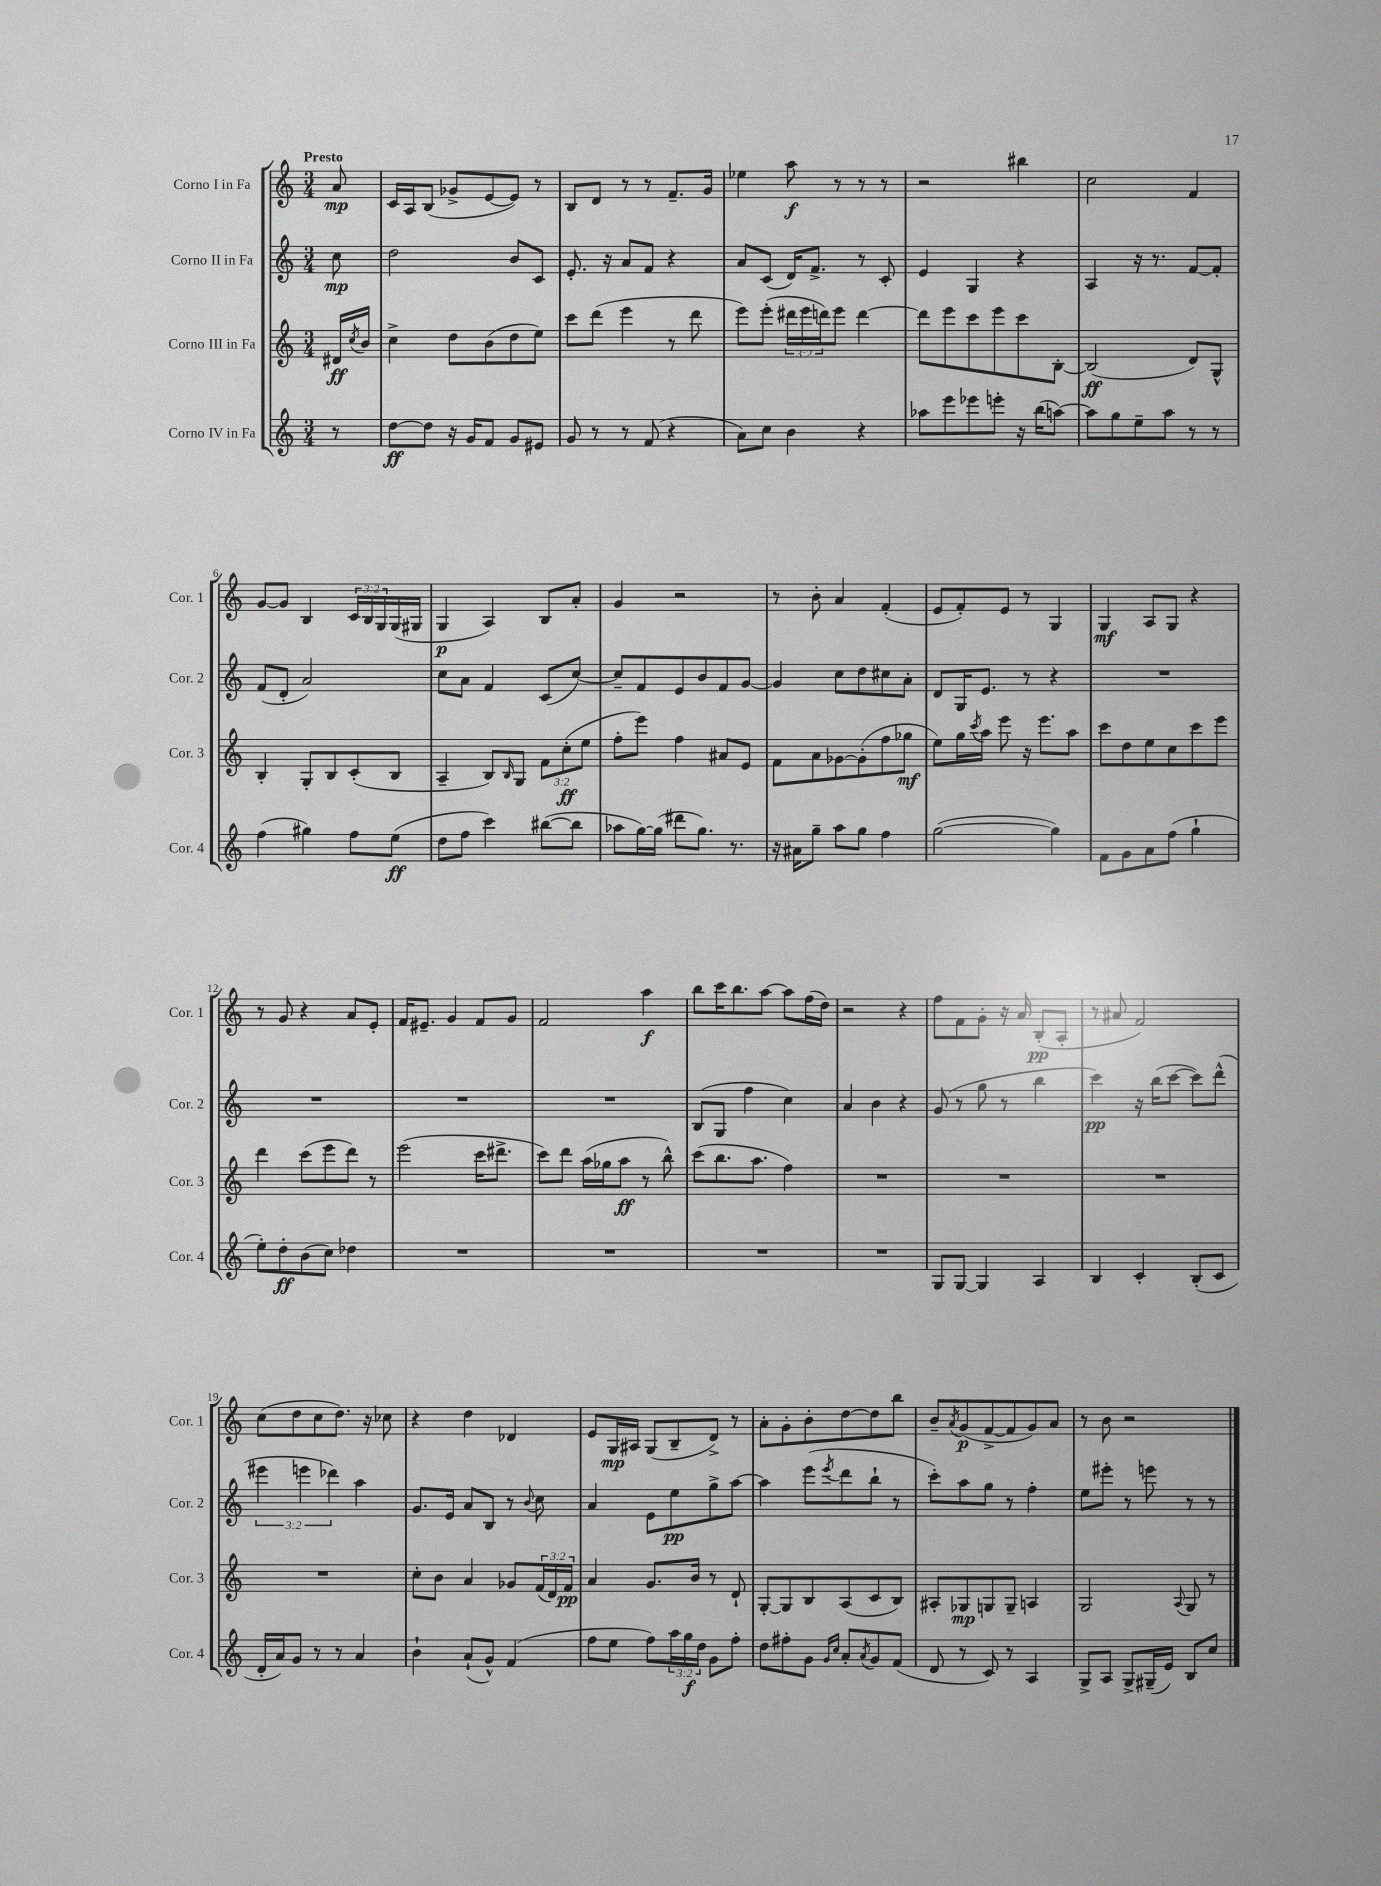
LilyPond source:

<<
\new StaffGroup <<
\new Staff = "s0" \with { instrumentName = "Corno I in Fa" shortInstrumentName = "Cor. 1" } {
    \clef treble \key c \major \numericTimeSignature \time 3/4 \override Staff.TupletNumber.text = #tuplet-number::calc-fraction-text \partial 8 \tempo "Presto"
    a'8\mp |
    c'16 a16 b8( ges'8-> e'8~ e'8) r8 |
    b8 d'8 r8 r8 f'8.-- g'16 |
    ees''4 a''8\f r8 r8 r8 |
    r2 bis''4 |
    c''2 f'4 |
    g'8~ g'8 b4 \tuplet 3/2 { c'16 b16 g16 } g16( gis16 |
    g4\p a4) b8 a'8-. |
    g'4 r2 |
    r8 b'8-. a'4 f'4-.( |
    e'8 f'8-.) e'8 r8 g4 |
    g4\mf a8 g8 r4 |
    r8 g'8 r4 a'8 e'8-. |
    f'16 eis'8.-- g'4 f'8 g'8 |
    f'2 a''4\f |
    b''8 c'''16 b''8. a''8~ a''8 f''16( d''16) |
    r2 r4 |
    f''8 f'8 g'8-. r16 a'16 b8-.\pp( a8-. |
    r8 ais'8 f'2) |
    c''8( d''8 c''8 d''8.) r16 ces''8 |
    r4 d''4 des'4 |
    e'8 g16\mp ais16 g8( b8-- d'8->) r8 |
    a'8-. g'8-. b'8-. d''8~ d''8 b''8 |
    b'8-- \acciaccatura { a'8 } g'8\p( f'8~-> f'8 g'8) a'8 |
    r8 b'8 r2 \bar "|." |
}
\new Staff = "s1" \with { instrumentName = "Corno II in Fa" shortInstrumentName = "Cor. 2" } {
    \clef treble \key c \major \numericTimeSignature \time 3/4 \override Staff.TupletNumber.text = #tuplet-number::calc-fraction-text \partial 8
    c''8\mp |
    d''2 b'8 c'8 |
    e'8.-. r16 a'8 f'8 r4 |
    a'8 c'8( d'16) f'8.-> r8 c'8-. |
    e'4 g4 r4 |
    a4 r16 r8. f'8~ f'8-. |
    f'8( d'8-. a'2) |
    c''8 a'8 f'4 c'8( c''8~) |
    c''8-- f'8 e'8 b'8 f'8 g'8~ |
    g'4 c''8 d''8 cis''8 a'8-. |
    d'8 g16 e'8. r8 r4 |
    R2. |
    R2. |
    R2. |
    R2. |
    b8( g8 f''4 c''4) |
    a'4 b'4 r4 |
    g'8( r8 g''8 r8 b''4 |
    c'''4\pp) r16 b''16( c'''8~ c'''8) d'''8-^( |
    \tuplet 3/2 { eis'''4 e'''4 des'''4) } a''4 |
    g'8. e'16 a'8 b8 r8 \appoggiatura { b'8 } c''8 |
    a'4 e'8 e''8\pp g''8-> a''8~ |
    a''4 e'''8( \acciaccatura { e'''8 } d'''8 b''8-! r8 |
    c'''8-.) a''8 g''8 r8 f''4-. |
    e''8 eis'''8-. r8 e'''8 r8 r8 \bar "|." |
}
\new Staff = "s2" \with { instrumentName = "Corno III in Fa" shortInstrumentName = "Cor. 3" } {
    \clef treble \key c \major \numericTimeSignature \time 3/4 \override Staff.TupletNumber.text = #tuplet-number::calc-fraction-text \partial 8
    dis'16\ff \acciaccatura { c''8 } b'16 |
    c''4-> d''8 b'8( d''8 e''8) |
    c'''8 d'''8( e'''4 r8 d'''8 |
    e'''8) e'''8-.( \tuplet 3/2 { dis'''16 e'''16 d'''16) } e'''8 d'''4~ |
    d'''8 e'''8 c'''8 e'''8 c'''8 b8~-. |
    b2\ff( d'8) g8-^ |
    b4-. g8-. b8 c'8-.( b8 |
    a4-- b8) \grace { b16 } g8 \tuplet 3/2 { f'8 c''8-.\ff( e''8 } |
    f''8-. e'''8) f''4 ais'8 e'8 |
    f'8 a'8 ges'8~ ges'8-.( f''8 ges''8\mf |
    e''8) g''16 \acciaccatura { c'''8 } a''16 e'''8 r16 e'''8. a''8 |
    c'''8 d''8 e''8 c''8 c'''8 e'''8 |
    d'''4 c'''8( e'''8 d'''8) r8 |
    e'''2( c'''16 dis'''8.-> |
    c'''8) d'''8 a''16( ges''16 a''8\ff r8 b''8-^) |
    c'''8( b''8. a''8. f''4) |
    R2. |
    R2. |
    R2. |
    R2. |
    c''8-. b'8 a'4 ges'8 \tuplet 3/2 { f'16( d'16) f'16\pp } |
    a'4 g'8. b'16 r8 d'8-! |
    g8~-. g8 b8 a8( c'8 b8) |
    ais8-. ges8\mp g8 g8-- a4 |
    g2 \appoggiatura { a8 } g8 r8 \bar "|." |
}
\new Staff = "s3" \with { instrumentName = "Corno IV in Fa" shortInstrumentName = "Cor. 4" } {
    \clef treble \key c \major \numericTimeSignature \time 3/4 \override Staff.TupletNumber.text = #tuplet-number::calc-fraction-text \partial 8
    r8 |
    d''8~\ff d''8 r16 g'16 f'8 g'8 eis'8 |
    g'8 r8 r8 f'8( r4 |
    a'8) c''8 b'4 r4 |
    aes''8 e'''8 ees'''8 e'''8-. r16 b''16( a''8~) |
    a''8 g''8 e''8-- a''8 r8 r8 |
    f''4( gis''4) f''8 e''8\ff( |
    d''8 f''8 c'''4) bis''8~( bis''8 |
    aes''8 g''16~) g''16( dis'''8 g''8.) r8. |
    r16 ais'16 g''8-- a''8 g''8 f''4 |
    g''2~( g''4) |
    f'8 g'8 a'8 f''8( g''4-! |
    e''8-.) d''8-.\ff b'8( c''8) des''4 |
    R2. |
    R2. |
    R2. |
    R2. |
    g8 g8~ g4 a4 |
    b4 c'4-. b8-.( c'8 |
    d'16-. a'16) g'8 r8 r8 a'4 |
    b'4-! a'8-!( g'8-^) f'4( |
    f''8 e''8 f''8) \tuplet 3/2 { a''16 g''16\f d''16 } g'8 f''8-. |
    d''8 fis''8-. g'8 \grace { g'16 c''16 } a'8-. \acciaccatura { a'8 } g'8 f'8( |
    d'8 r8 c'8) r8 a4 |
    g8-> a8 g8-> gis16--( e'16) b8 c''8 \bar "|." |
}
>>
>>
